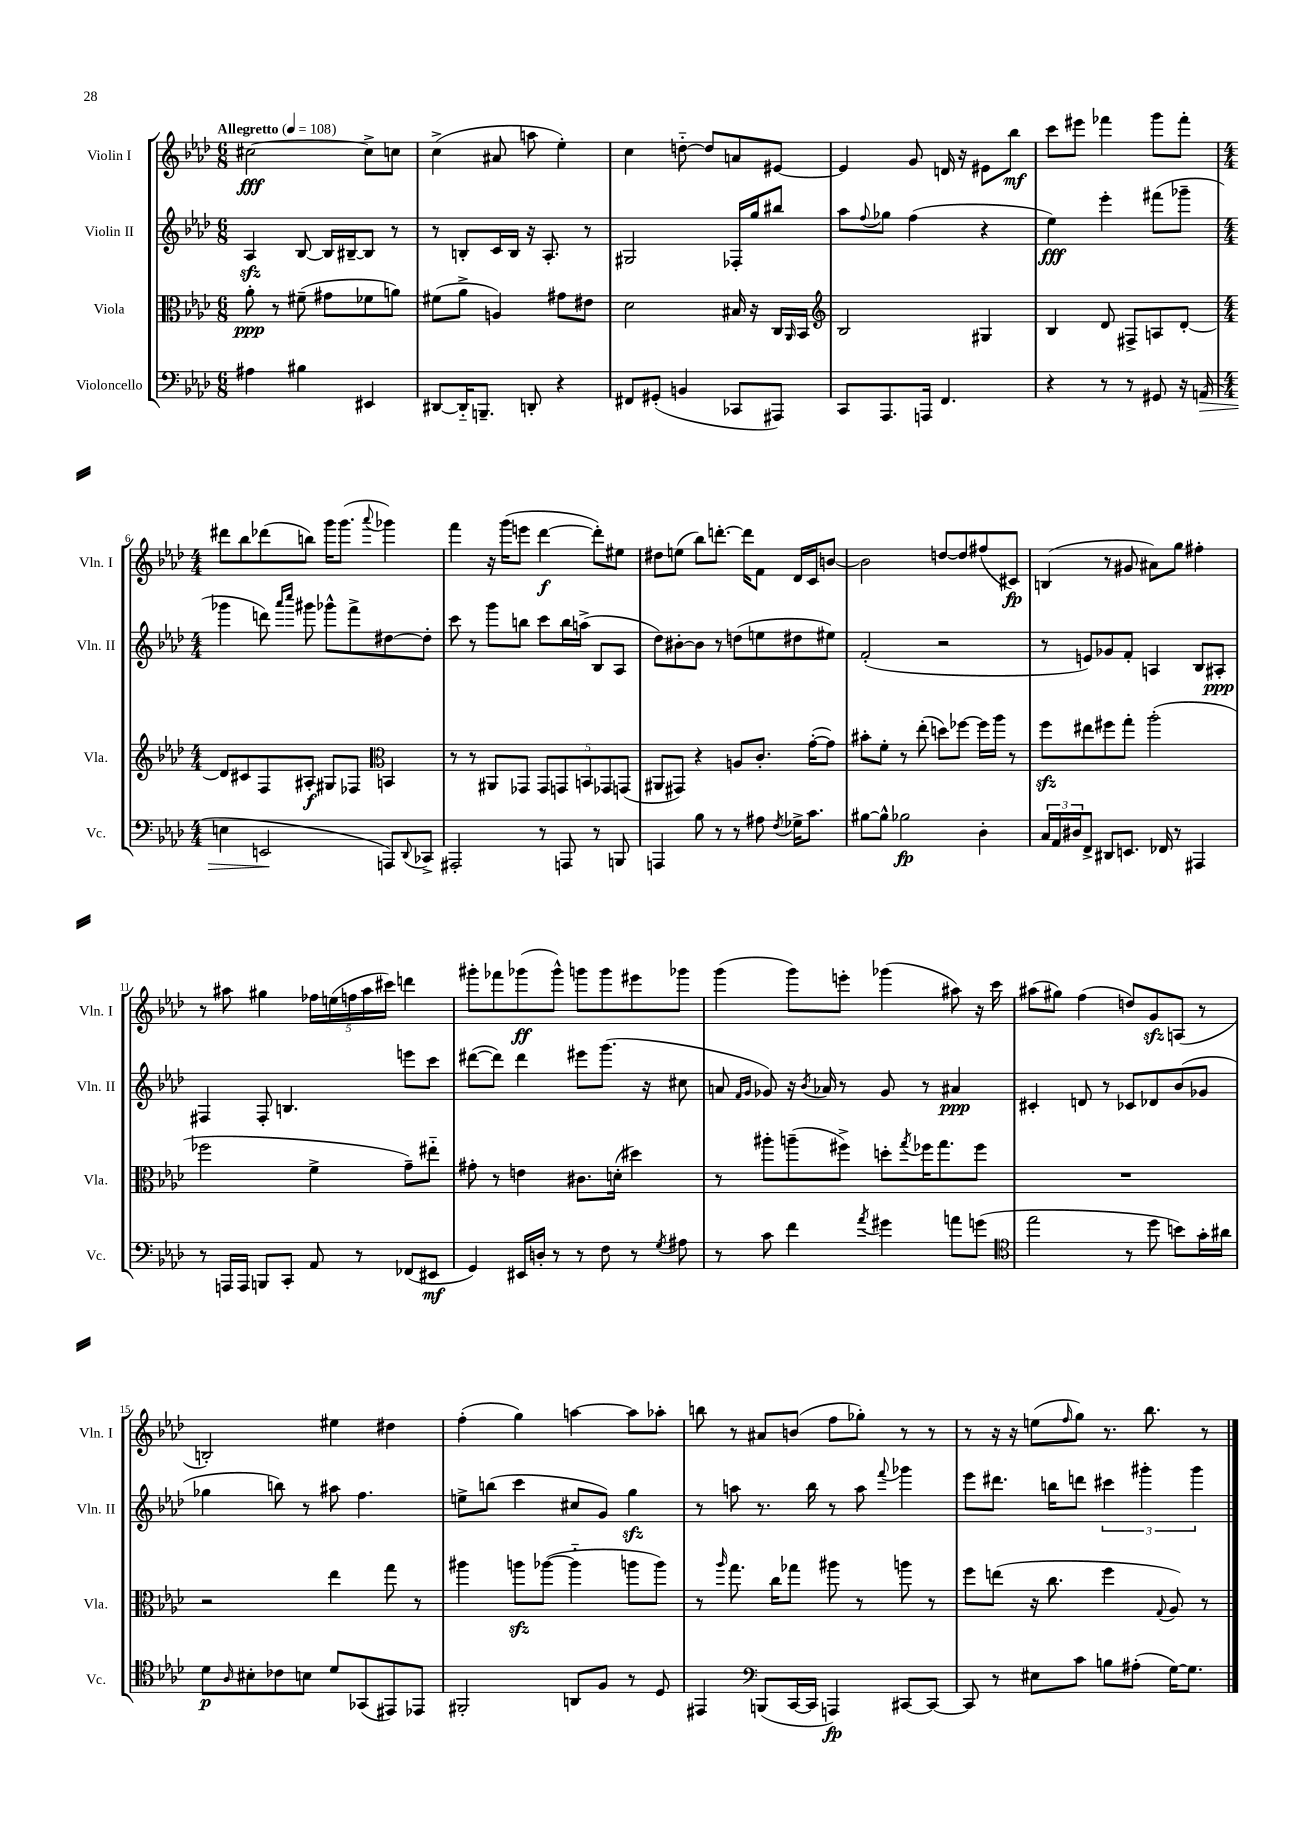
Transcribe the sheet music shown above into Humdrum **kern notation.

**kern	**kern	**kern	**kern
*staff4	*staff3	*staff2	*staff1
*clefF4	*clefC3	*clefG2	*clefG2
*k[b-e-a-d-]	*k[b-e-a-d-]	*k[b-e-a-d-]	*k[b-e-a-d-]
*M6/8	*M6/8	*M6/8	*M6/8
*MM108	*MM108	*MM108	*MM108
4A#\	8a-'\	4A-/	[2cc#\
.	8r	.	.
4B#\	(8f#~\	[8B-/	.
.	8g#\L	16B-/]LL	.
.	.	[16B#~/J	.
4EE#/	8f-\	8B#/]J	8cc#^\]L
.	8a\J)	8r	8cc\J
=	=	=	=
[8DD#/L	(8f#\L	8r	(4cc^\
16DD#'~/]K	8a-^\J	8B'/L	.
8.BBB~/J	.	.	.
.	4A/)	16c/L	8a#/
.	.	16B/JJ	.
8DD'/	.	16r	8aa\
.	.	8.A-'/	.
4r	8g#\L	.	4ee-'\)
.	8e#\J	8r	.
=	=	=	=
8FF#/L	2d-\	2G#/	4cc\
(8GG#'/J	.	.	.
4BB/	.	.	[8dd'~\
.	.	.	8dd/]L
8CC-/L	16B#/	16F-'/LL	8a/
.	16r	16gg/J	.
8AAA#/J)	16C/LL	8bb#/J	[8e#/J
.	16qqAA-/	.	.
.	16BB-/JJ	.	.
=	=	=	=
*	*clefG2	*	*
8CC/L	2B-/	8aa-\L	4e#/]
.	.	8qqff/	.
8.AAA-/	.	8gg-\J	.
.	.	(4ff\	8g/
16AAA/Jk	.	.	.
4.FF/	.	.	16d/
.	.	.	16r
.	4G#/	4r	8e#\L
.	.	.	8bb-\J
=	=	=	=
4r	4B-/	4ee-\)	8ccc\L
.	.	.	8eee#\J
8r	8d-/	4eee-'\	4fff-\
8r	8F#^/L	.	.
8GG#/	8A/	(8fff#\L	8ggg\L
16r	[8d-'/J	8ggg-~\J	8fff-'\J
(16AA/	.	.	.
=	=	=	=
*M4/4	*M4/4	*M4/4	*M4/4
4E\	8d-/]L	4ggg-\	8ddd#\L
.	8c#/	.	8bb-\
2EE/	8F/	8ddd\)	(8ddd-\
.	.	16qqaaa-/LL	.
.	.	16qqcccc/JJ	.
.	8A#'/J	8ggg#\	8bb\J)
.	8G#/L	8ggg-^^\L	16ggg\LK
.	.	.	(8.ggg\J
.	8F-/J	8fff^\	.
*	*clefC3	*	*
.	.	.	8qqaaa-/
8AAA/L)	4BB/	[8dd#\	4ggg-\)
8qqDD-/	.	.	.
8CC-^/J	.	8dd#'\]J	.
=	=	=	=
2AAA#'/	8r	8ccc\	4fff\
.	8r	8r	.
.	8AA#/L	8ggg\L	16r
.	.	.	(16ggg\LK
.	8GG-/J	8bb\J	8eee\J
8r	10GG-/L	8ccc\L	[4ddd-\
.	10GG/	.	.
8AAA/	.	16bb\L	.
.	.	(16aa^\JJ	.
.	10BB/	.	.
8r	.	8B-/L	8ddd-'\]L)
.	10GG-/	.	.
8BBB/	.	8A-/J	8ee#\J
.	(10GG/J	.	.
=	=	=	=
4AAA/	8AA#/L	8dd-\L)	8dd#\L
.	8GG#/J)	[8b#'\	(8ee\J
8B-\	4r	8b#\]J	8bb-\L)
8r	.	8r	[8.ddd'\J
8r	8A/L	(8dd\L	.
.	.	.	16ddd\]LK
8A#\	8.c'/J	8ee\	8f\J
8qF/	.	.	.
16G-^\LK	.	8dd#\	16d-/LL
8.c\J	([16g'\LK	.	16c/J
.	8g\]J)	8ee#\J)	[8b/J
=	=	=	=
[8B#\L	8b#'\L	(2f'/	2b\]
8B#^^\]J	8f'\J	.	.
2B-\	8r	.	.
.	(8ee-'\	.	.
.	8dd\L)	2r	[8dd/L
.	[8ff-\J	.	8dd/]
4D-'\	16ff-\]LL	.	(8ff#/
.	16aa-\JJ	.	.
.	8r	.	8c#/J)
=	=	=	=
24C/LL	8ff\L	8r	(4B/
24AA-/	.	.	.
24D#/J	.	.	.
8FF^/J	8ee#\	8e/L)	.
8DD#/L	8ff#\	8g-/	8r
8.EE/J	8gg'\J	8f'/J	8g#/
.	(2aa-'\	4A/	8a#\L)
16FF-/	.	.	.
8r	.	.	8gg\J
4AAA#/	.	8B-/L	4ff#'\
.	.	8A#'/J	.
=	=	=	=
8r	2ff-\	4F#/	8r
16AAA/LL	.	.	8aa#\
16AAA/JJ	.	.	.
8BBB/L	.	8F#'/	4gg#\
8CC'/J	.	4.B/	.
8AA-/	4f^\	.	20ff-\LL
.	.	.	(20ee\
.	.	.	20ff\
8r	.	.	.
.	.	.	20aa#\
.	.	.	20ccc#\JJ)
(8FF-/L	8g~\L)	8eee\L	4ddd\
8EE#/J	8ee#'~\J	8ccc\J	.
=	=	=	=
4GG/)	8g#'\	([8ddd#\L	8ggg#'\L
.	8r	8ddd#\]J)	8fff-\
16EE#/LL	4e\	4ddd#\	(8ggg-\
16D'/JJ	.	.	.
8r	.	.	8ggg-^^\J)
8r	8.c#\L	8eee#\L	8ggg\L
8F\	.	(8.ggg\J	8ggg\
.	(16d'\Jk	.	.
8r	4dd#\)	.	8eee#\
.	.	16r	.
8qG/	.	.	.
8A#\	.	8cc#\	8ggg-\J
=	=	=	=
8r	8r	8a/	(4ggg\
.	.	16qqf/LL	.
.	.	16qqg/JJ	.
8c\	8aa#'\L	8g-/)	.
4f\	(8aa~\	16r	8ggg\L)
.	.	8qb-/	.
.	.	16a-/	.
.	8ff#^\J)	8r	8eee'\J
8qa-/	.	.	.
4g#\	8dd'\L	8g-/	(4ggg-\
.	8qgg/	.	.
.	16ff-\K	8r	.
.	8.gg\	.	.
8a\L	.	4a#/	8aa#\)
(8g\J	8ff-\J	.	16r
.	.	.	16ccc\
=	=	=	=
*clefC4	*	*	*
2ee-\	1r	4c#'/	(8aa#\L
.	.	.	8gg#\J)
.	.	8d/	(4ff\
.	.	8r	.
8r	.	8c-/L	8dd/L)
8dd-\	.	8d-/	8g/
8b\L)	.	(8b-/	(8A/J
16g'\L	.	8g-/J	8r
16a#\JJ	.	.	.
=	=	=	=
8d-\L	2r	4gg-\	2B'/)
16qqA-/	.	.	.
8B#'\	.	.	.
8c-\	.	8bb\)	.
8B\J	.	8r	.
8d-/L	4ee-\	8aa#\	4ee#\
(8GG-/	.	4.ff\	.
8EE#/)	8gg\	.	4dd#\
8EE-/J	8r	.	.
=	=	=	=
2FF#'/	4aa#\	8ee^\L	(4ff'\
.	.	(8bb\J	.
.	8aa\L	4ccc\	4gg\)
.	([8aa-\J	.	.
8AA/L	4aa-'~\]	8cc#/L	[4aa\
8F/J	.	8g/J)	.
8r	8aa\L	4gg\	8aa\]L
8D-/	8aa\J)	.	8aa-'\J
=	=	=	=
4EE#/	8r	8r	8bb\
.	16qqaa-/	.	.
.	8.gg\	8aa\	8r
*clefF4	*	*	*
(8BBB/L	.	8.r	8a#/L
.	16cc\LK	.	.
[16CC/L	8gg-\J	.	(8b/J
16CC/]JJ	.	16bb-\	.
4AAA/)	8aa#\	8r	8ff\L
.	8r	8aa\	8gg-'\J)
.	.	8qqfff/	.
[8CC#/L	8aa\	4ggg-\	8r
8CC#/_J	8r	.	8r
=	=	=	=
8CC#/]	8ff\L	8eee-\L	8r
8r	(8ee\J	8.ddd#\J	16r
.	.	.	16r
8E#\L	16r	.	(8ee\L
.	8.cc\	16bb\LK	.
.	.	.	16qqff/
8c\J	.	8ddd\J	8gg\J)
8B\L	4ff\	6ccc#\	8.r
(8A#'\J	.	.	.
.	.	6ggg#'\	.
.	.	.	8.bb-\
.	8qqG/	.	.
[16G\LK)	8A-/)	.	.
8.G\]J	.	.	.
.	.	6ggg#\	.
.	8r	.	8r
==	==	==	==
*-	*-	*-	*-
